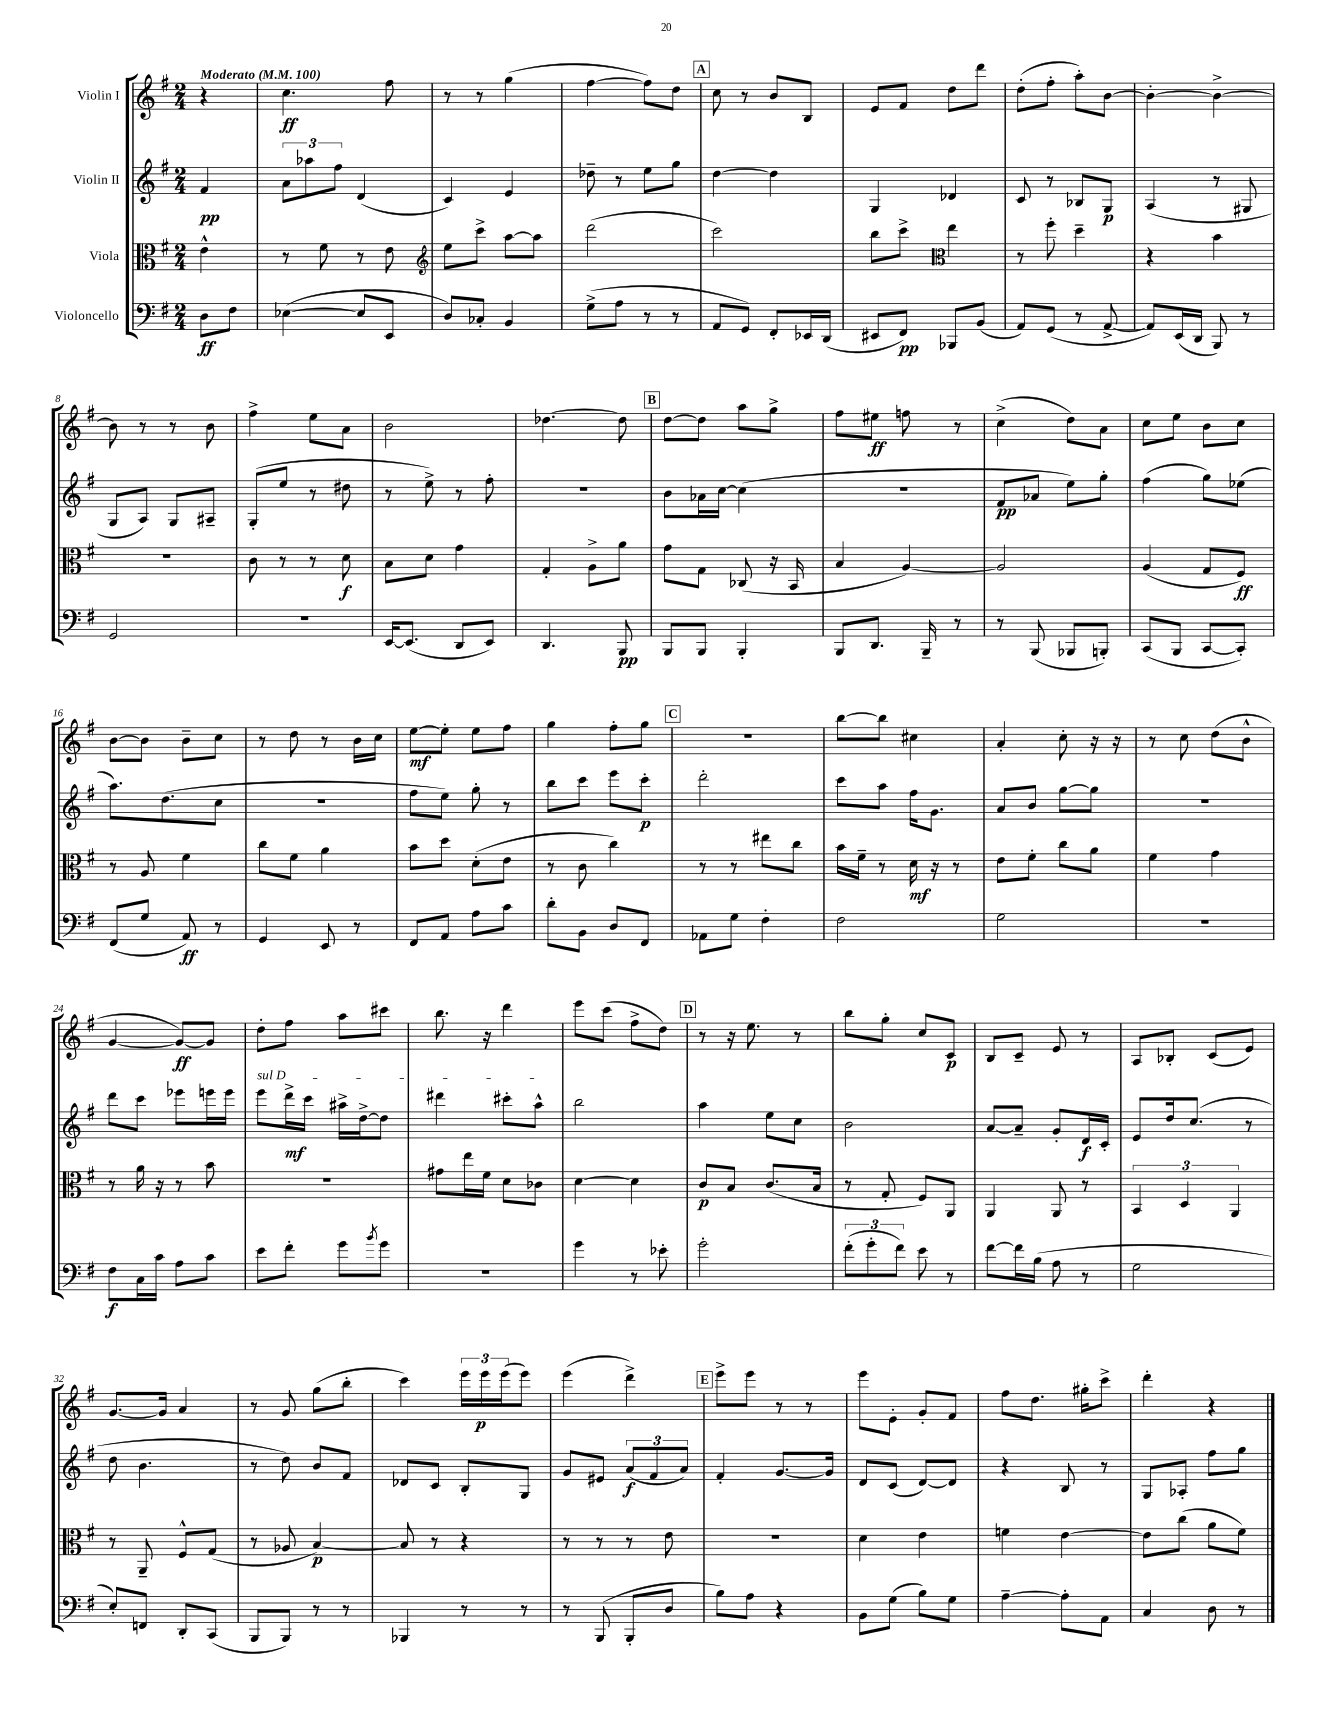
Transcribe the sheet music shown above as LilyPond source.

<<
\new StaffGroup <<
\new Staff = "s0" \with { instrumentName = "Violin I" } {
    \clef treble \key g \major \numericTimeSignature \time 2/4 \partial 4 \tempo "Moderato" 4 = 100
    r4 |
    c''4.\ff fis''8 |
    r8 r8 g''4( |
    fis''4~ fis''8) d''8 |
    \mark \markup { \box "A" } c''8 r8 b'8 b8 |
    e'8 fis'8 d''8 d'''8 |
    d''8-.( fis''8-. a''8-.) b'8~ |
    b'4~-. b'4~-> |
    b'8 r8 r8 b'8 |
    fis''4-> e''8 a'8 |
    b'2 |
    des''4.~ des''8 |
    \mark \markup { \box "B" } d''8~ d''8 a''8 g''8-> |
    fis''8 eis''8\ff f''8 r8 |
    c''4->( d''8) a'8 |
    c''8 e''8 b'8 c''8 |
    b'8~ b'8 b'8-- c''8 |
    r8 d''8 r8 b'16 c''16 |
    e''8~\mf e''8-. e''8 fis''8 |
    g''4 fis''8-. g''8 |
    \mark \markup { \box "C" } R2 |
    b''8~ b''8 cis''4 |
    a'4-. c''8-. r16 r16 |
    r8 c''8 d''8( b'8-^ |
    g'4~ g'8~\ff) g'8 |
    d''8-. fis''8 a''8 cis'''8 |
    b''8. r16 d'''4 |
    e'''8 c'''8( fis''8-> d''8) |
    \mark \markup { \box "D" } r8 r16 e''8. r8 |
    b''8 g''8-. c''8 c'8\p |
    b8 c'8-- e'8 r8 |
    a8 bes8-. c'8( e'8) |
    g'8.~ g'16 a'4 |
    r8 g'8 g''8( b''8-. |
    c'''4) \tuplet 3/2 { e'''16 e'''16\p e'''16( } e'''8) |
    e'''4( d'''4->) |
    \mark \markup { \box "E" } e'''8-> e'''8 r8 r8 |
    e'''8 e'8-. g'8-. fis'8 |
    fis''8 d''8. gis''16-. c'''8-> |
    d'''4-. r4 \bar "|." |
}
\new Staff = "s1" \with { instrumentName = "Violin II" } {
    \clef treble \key g \major \numericTimeSignature \time 2/4 \partial 4
    fis'4\pp |
    \tuplet 3/2 { a'8 aes''8 fis''8 } d'4( |
    c'4) e'4 |
    des''8-- r8 e''8 g''8 |
    \mark \markup { \box "A" } d''4~ d''4 |
    g4 des'4 |
    c'8 r8 bes8 g8\p |
    a4( r8 gis8 |
    g8 a8) g8 ais8-- |
    g8-.( e''8 r8 dis''8 |
    r8 e''8->) r8 fis''8-. |
    R2 |
    \mark \markup { \box "B" } b'8 aes'16 c''16~ c''4( |
    R2 |
    fis'8\pp aes'8 e''8) g''8-. |
    fis''4( g''8) ees''8( |
    a''8.) d''8.( c''8 |
    r2 |
    fis''8 e''8) g''8-. r8 |
    b''8 c'''8 e'''8 c'''8-.\p |
    \mark \markup { \box "C" } d'''2-. |
    c'''8 a''8 fis''16 g'8. |
    a'8 b'8 g''8~ g''8 |
    R2 |
    d'''8 c'''8 ees'''8 e'''16 e'''16 |
    \once \override TextSpanner.bound-details.left.text = \markup { \italic "sul D" } e'''8\startTextSpan d'''16->\mf c'''16 ais''16-> d''16~-> d''8 |
    dis'''4 cis'''8-. a''8-^\stopTextSpan |
    b''2 |
    \mark \markup { \box "D" } a''4 e''8 c''8 |
    b'2 |
    a'8~ a'8-- g'8-. d'16\f c'16-. |
    e'8 d''16 c''8.( r8 |
    d''8 b'4. |
    r8 d''8) b'8 fis'8 |
    des'8 c'8 b8-. g8 |
    g'8 eis'8 \tuplet 3/2 { a'8\f( fis'8 a'8) } |
    \mark \markup { \box "E" } fis'4-. g'8.~ g'16 |
    d'8 c'8( d'8~) d'8 |
    r4 b8 r8 |
    g8 aes8-. fis''8 g''8 \bar "|." |
}
\new Staff = "s2" \with { instrumentName = "Viola" } {
    \clef alto \key g \major \numericTimeSignature \time 2/4 \partial 4
    e'4-^ |
    r8 fis'8 r8 e'8 |
    \clef treble e''8 c'''8-> a''8~ a''8 |
    d'''2( |
    \mark \markup { \box "A" } c'''2) |
    b''8 c'''8-> \clef alto e''4 |
    r8 fis''8-. d''4-- |
    r4 b'4 |
    R2 |
    c'8 r8 r8 d'8\f |
    b8 d'8 g'4 |
    g4-. a8-> a'8 |
    \mark \markup { \box "B" } g'8 g8 ces8( r16 b,16 |
    b4 a4~) |
    a2 |
    a4( g8 fis8\ff) |
    r8 a8 fis'4 |
    c''8 fis'8 a'4 |
    b'8 d''8 d'8-.( e'8 |
    r8 c'8 c''4) |
    \mark \markup { \box "C" } r8 r8 eis''8 c''8 |
    b'16 fis'16-- r8 d'16\mf r16 r8 |
    e'8 fis'8-. c''8 a'8 |
    fis'4 g'4 |
    r8 a'16 r16 r8 b'8 |
    r2 |
    gis'8 e''16 fis'16 d'8 ces'8 |
    d'4~ d'4 |
    \mark \markup { \box "D" } c'8\p b8 c'8.( b16 |
    r8 g8-. fis8) a,8 |
    a,4 a,8 r8 |
    \tuplet 3/2 { b,4 d4 a,4 } |
    r8 a,8-- fis8-^ g8( |
    r8 aes8 b4~\p) |
    b8 r8 r4 |
    r8 r8 r8 e'8 |
    \mark \markup { \box "E" } r2 |
    d'4 e'4 |
    f'4 e'4~ |
    e'8 c''8( a'8 fis'8) \bar "|." |
}
\new Staff = "s3" \with { instrumentName = "Violoncello" } {
    \clef bass \key g \major \numericTimeSignature \time 2/4 \partial 4
    d8\ff fis8 |
    ees4~( ees8 e,8 |
    d8) ces8-. b,4 |
    g8->( a8 r8 r8 |
    \mark \markup { \box "A" } a,8 g,8) fis,8-. ees,16 d,16( |
    eis,8 fis,8\pp) bes,,8 b,8( |
    a,8) g,8( r8 a,8~-> |
    a,8) e,16( d,16 b,,8) r8 |
    g,2 |
    R2 |
    e,16~ e,8.( d,8 e,8) |
    d,4. b,,8\pp |
    \mark \markup { \box "B" } b,,8 b,,8 b,,4-. |
    b,,8 d,8. b,,16-- r8 |
    r8 b,,8( bes,,8 b,,8-.) |
    c,8( b,,8 c,8~ c,8-.) |
    fis,8( g8 a,8\ff) r8 |
    g,4 e,8 r8 |
    fis,8 a,8 a8 c'8 |
    d'8-. b,8 d8 fis,8 |
    \mark \markup { \box "C" } aes,8 g8 fis4-. |
    fis2 |
    g2 |
    R2 |
    fis8\f c16 c'16 a8 c'8 |
    e'8 fis'8-. g'8 \acciaccatura { b'8 } g'8 |
    r2 |
    g'4 r8 ees'8-. |
    \mark \markup { \box "D" } g'2-. |
    \tuplet 3/2 { fis'8-.( g'8-. fis'8) } e'8 r8 |
    fis'8~ fis'16 b16( a8 r8 |
    g2 |
    e8-.) f,8 d,8-. c,8( |
    b,,8 b,,8) r8 r8 |
    bes,,4 r8 r8 |
    r8 b,,8( b,,8-. d8 |
    \mark \markup { \box "E" } b8) a8 r4 |
    b,8 g8( b8) g8 |
    a4~-- a8-. a,8 |
    c4 d8 r8 \bar "|." |
}
>>
>>
